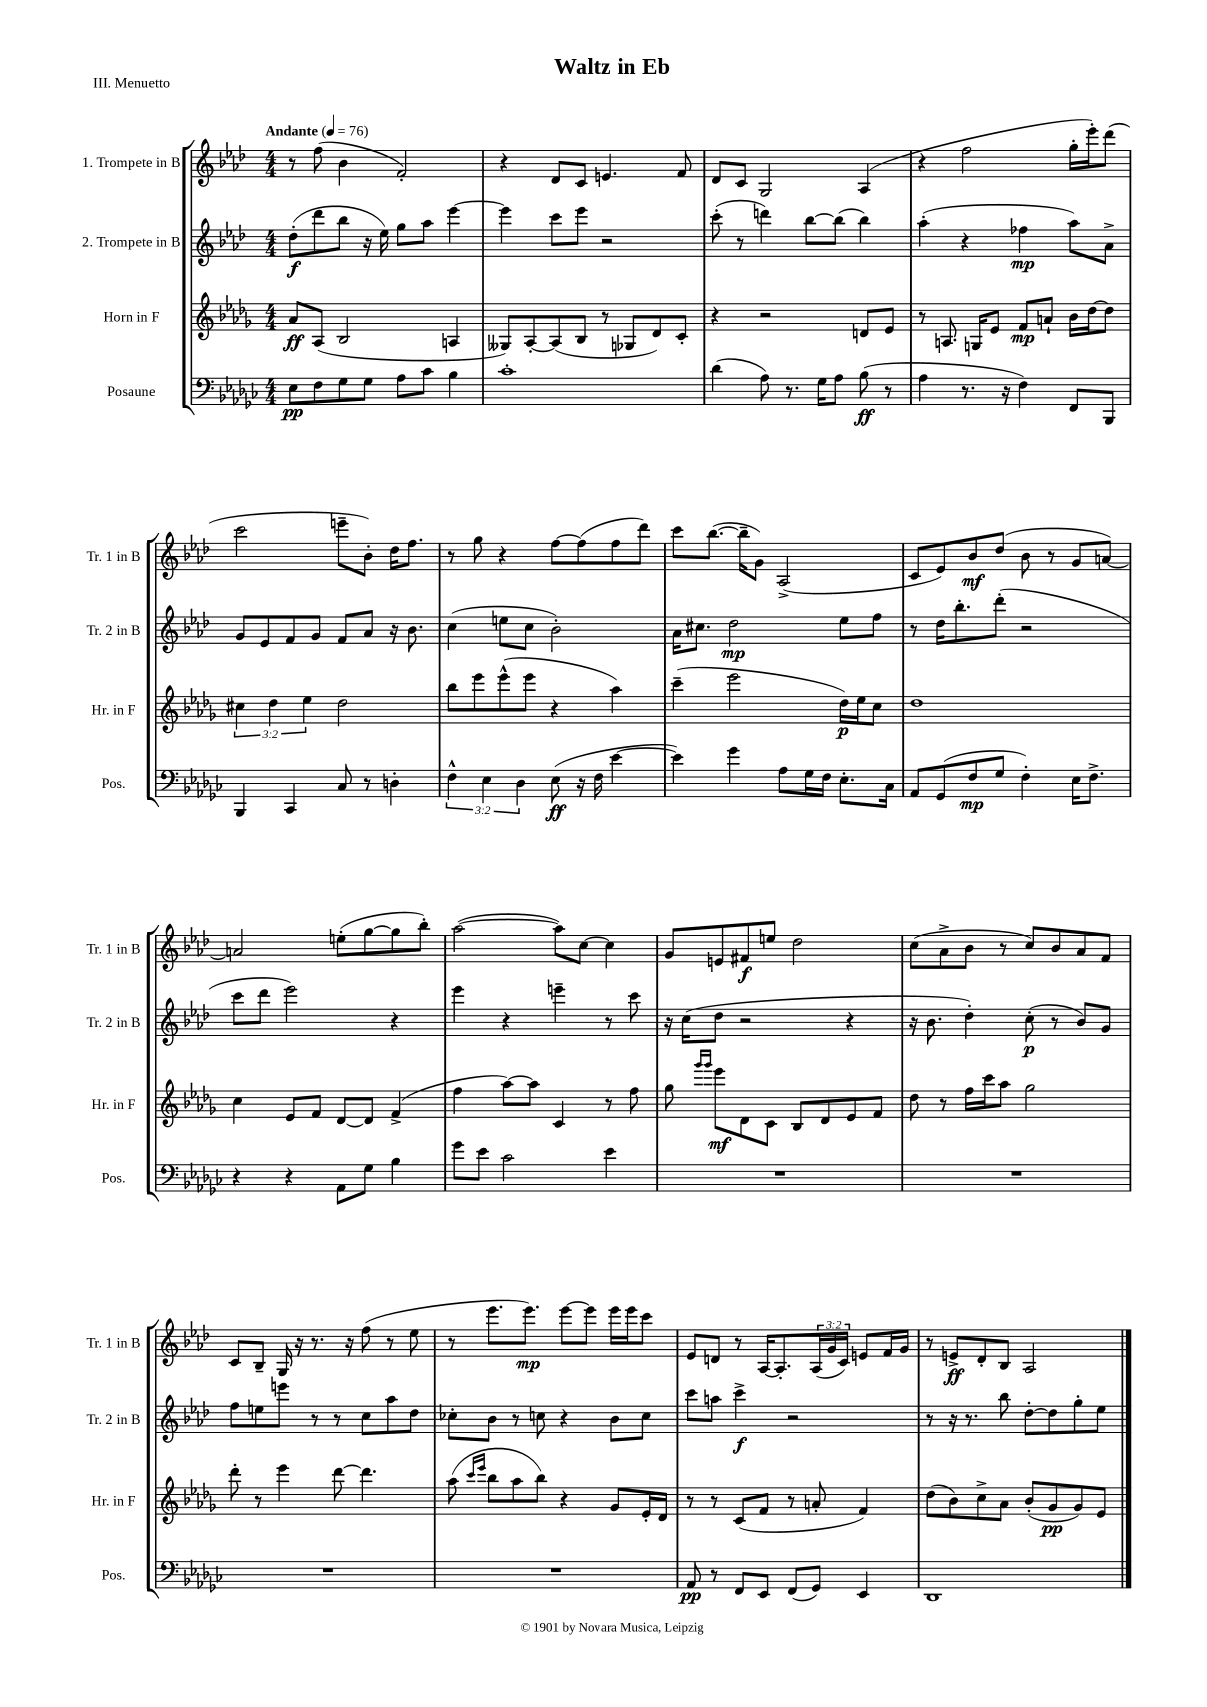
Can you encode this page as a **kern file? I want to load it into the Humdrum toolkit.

**kern	**kern	**kern	**kern
*staff4	*staff3	*staff2	*staff1
*clefF4	*clefG2	*clefG2	*clefG2
*k[b-e-a-d-g-c-]	*k[b-e-a-d-g-]	*k[b-e-a-d-]	*k[b-e-a-d-]
*M4/4	*M4/4	*M4/4	*M4/4
*MM76	*MM76	*MM76	*MM76
8E-\L	8a-/L	(8dd-'\L	8r
8F\	(8A-/J	8ddd-\	(8ff\
8G-\	2B-/	8bb-\J	4b-\
8G-\J	.	16r	.
.	.	16ee-\)	.
8A-\L	.	8gg\L	2f'/)
8c-\J	.	8aa-\J	.
4B-\	4A/	[4eee-\	.
=	=	=	=
1c-'	8G--/L)	4eee-\]	4r
.	[8A-'/	.	.
.	(8A-/]	8ccc\L	8d-/L
.	8B-/J	8eee-\J	8c/J
.	8r	2r	4.e/
.	8G-/L	.	.
.	8d-/)	.	.
.	8c'/J	.	8f/
=	=	=	=
(4d-\	4r	(8ccc'\	8d-/L
.	.	8r	8c/J
8A-\)	2r	4ddd\)	2G/
8.r	.	.	.
.	.	[8bb-\L	.
16G-\LK	.	.	.
8A-\J	.	(8bb-\]J	.
(8B-\	8d/L	4bb-\)	(4A-/
8r	8e-/J	.	.
=	=	=	=
4A-\	8r	(4aa-'\	4r
.	8.A/	.	.
8.r	.	4r	2ff\
.	16G/LK	.	.
.	8e-/J	.	.
16r	.	.	.
4F\)	8f/L	4ff-\	.
.	8a`/J	.	.
8FF/L	16b-\LL	8aa-\L)	16gg'\LL
.	[16dd-\J	.	16eee-'\J)
8BBB-/J	8dd-\]J	8a-^\J	(8ddd-\J
=	=	=	=
4BBB-/	6cc#\	8g/L	2ccc\
.	.	8e-/	.
.	6dd-\	.	.
4CC-/	.	8f/	.
.	6ee-\	.	.
.	.	8g/J	.
8C-/	2dd-\	8f/L	8eee~\L
8r	.	8a-/J	8b-'\J)
4D'\	.	16r	16dd-\LK
.	.	8.b-\	8.ff\J
=	=	=	=
6F^^\	8bb-\L	(4cc\	8r
.	8eee-\	.	8gg\
6E-\	.	.	.
.	(8eee-^^\	8ee\L	4r
6D-\	.	.	.
.	8eee-\J	8cc\J	.
(8E-\	4r	2b-'\)	[8ff\L
16r	.	.	(8ff\]
16F\	.	.	.
[4e-\	4aa-\)	.	8ff\
.	.	.	8ddd-\J)
=	=	=	=
4e-\])	(4ccc~\	16a-\LK	8ccc\L
.	.	8.cc#\J	.
.	.	.	([8.bb-\J
4g-\	2eee-\	2dd-\	.
.	.	.	16bb-~\]LK
.	.	.	8g\J)
8A-\L	.	.	(2A-^/
16G-\L	.	.	.
16F\JJ	.	.	.
8.E-'\L	16dd-\LL)	8ee-\L	.
.	16ee-\J	.	.
.	8cc\J	8ff\J	.
16C-\Jk	.	.	.
=	=	=	=
8AA-/L	1dd-	8r	8c/L
(8GG-/	.	16dd-\LK	8e-/)
.	.	8.bb-'\	.
8F/	.	.	8b-/
8G-/J	.	(8ddd-'\J	(8dd-/J
4F'\)	.	2r	8b-\
.	.	.	8r
16E-\LK	.	.	8g/L
8.F^\J	.	.	.
.	.	.	[8a/J)
=	=	=	=
4r	4cc\	8ccc\L	2a/]
.	.	8ddd-\J	.
4r	8e-/L	2eee-\)	.
.	8f/J	.	.
8AA-\L	[8d-/L	.	(8ee'\L
8G-\J	8d-/]J	.	[8gg\
4B-\	(4f^/	4r	8gg\]
.	.	.	8bb-'\J)
=	=	=	=
8g-\L	4ff\	4eee-\	([2aa-\
8e-\J	.	.	.
2c-\	[8aa-\L)	4r	.
.	8aa-\]J	.	.
.	4c/	4eee~\	8aa-\]L)
.	.	.	[8cc\J
4e-\	8r	8r	4cc\]
.	8ff\	8ccc\	.
=	=	=	=
1r	8gg-\	16r	8g/L
.	.	(16cc\LK	.
.	16qqggg-/LL	.	.
.	16qqggg-/JJ	.	.
.	8eee-\L	8dd-\J	8e/
.	8d-\	2r	8f#/
.	8c\J	.	8ee/J
.	8B-/L	.	2dd-\
.	8d-/	.	.
.	8e-/	4r	.
.	8f/J	.	.
=	=	=	=
1r	8dd-\	16r	(8cc\L
.	.	8.b-\	.
.	8r	.	8a-^\
.	16ff\LL	4dd-'\)	8b-\J
.	16ccc\J	.	.
.	8aa-\J	.	8r
.	2gg-\	(8cc'\	8cc/L)
.	.	8r	8b-/
.	.	8b-/L)	8a-/
.	.	8g/J	8f/J
=	=	=	=
1r	8ddd-'\	8ff\L	8c/L
.	8r	8ee\	8B-~/J
.	4eee-\	8eee\J	16G/
.	.	.	16r
.	.	8r	8.r
.	[8ddd-\	8r	.
.	.	.	16r
.	4.ddd-\]	8cc\L	(8ff\
.	.	8aa-\	8r
.	.	8dd-\J	8ee-\
=	=	=	=
1r	(8aa-\	8cc-'\L	8r
.	16qqccc/LL	.	.
.	16qqeee-/JJ	.	.
.	8bb-\L	8b-\J	8.eee-\L
.	8aa-\	8r	.
.	.	.	8.eee-\J)
.	8bb-\J)	8cc\	.
.	4r	4r	[8eee-\L
.	.	.	8eee-\]J
.	8g-/L	8b-\L	16eee-\LL
.	.	.	16eee-\J
.	16e-'/L	8cc\J	8ccc\J
.	16d-/JJ	.	.
=	=	=	=
8AA-/	8r	8ccc\L	8e-/L
8r	8r	8aa\J	8d/J
8FF/L	(8c/L	4ccc^\	8r
8EE-/J	8f/J	.	[16A-/LK
.	.	.	8.A-'/]
(8FF/L	8r	2r	.
8GG-/J)	8a'/	.	(24A-/L
.	.	.	24g/
.	.	.	24c/JJ)
4EE-/	4f/)	.	8e/L
.	.	.	16f/L
.	.	.	16g/JJ
=	=	=	=
1DD-	(8dd-\L	8r	8r
.	8b-\)	16r	8e^/L
.	.	8.r	.
.	8cc^\	.	8d-'/
.	8a-\J	8bb-\	8B-/J
.	(8b-'/L	[8dd-'\L	2A-/
.	8g-/	8dd-\]	.
.	8g-/)	8gg'\	.
.	8e-/J	8ee-\J	.
==	==	==	==
*-	*-	*-	*-
